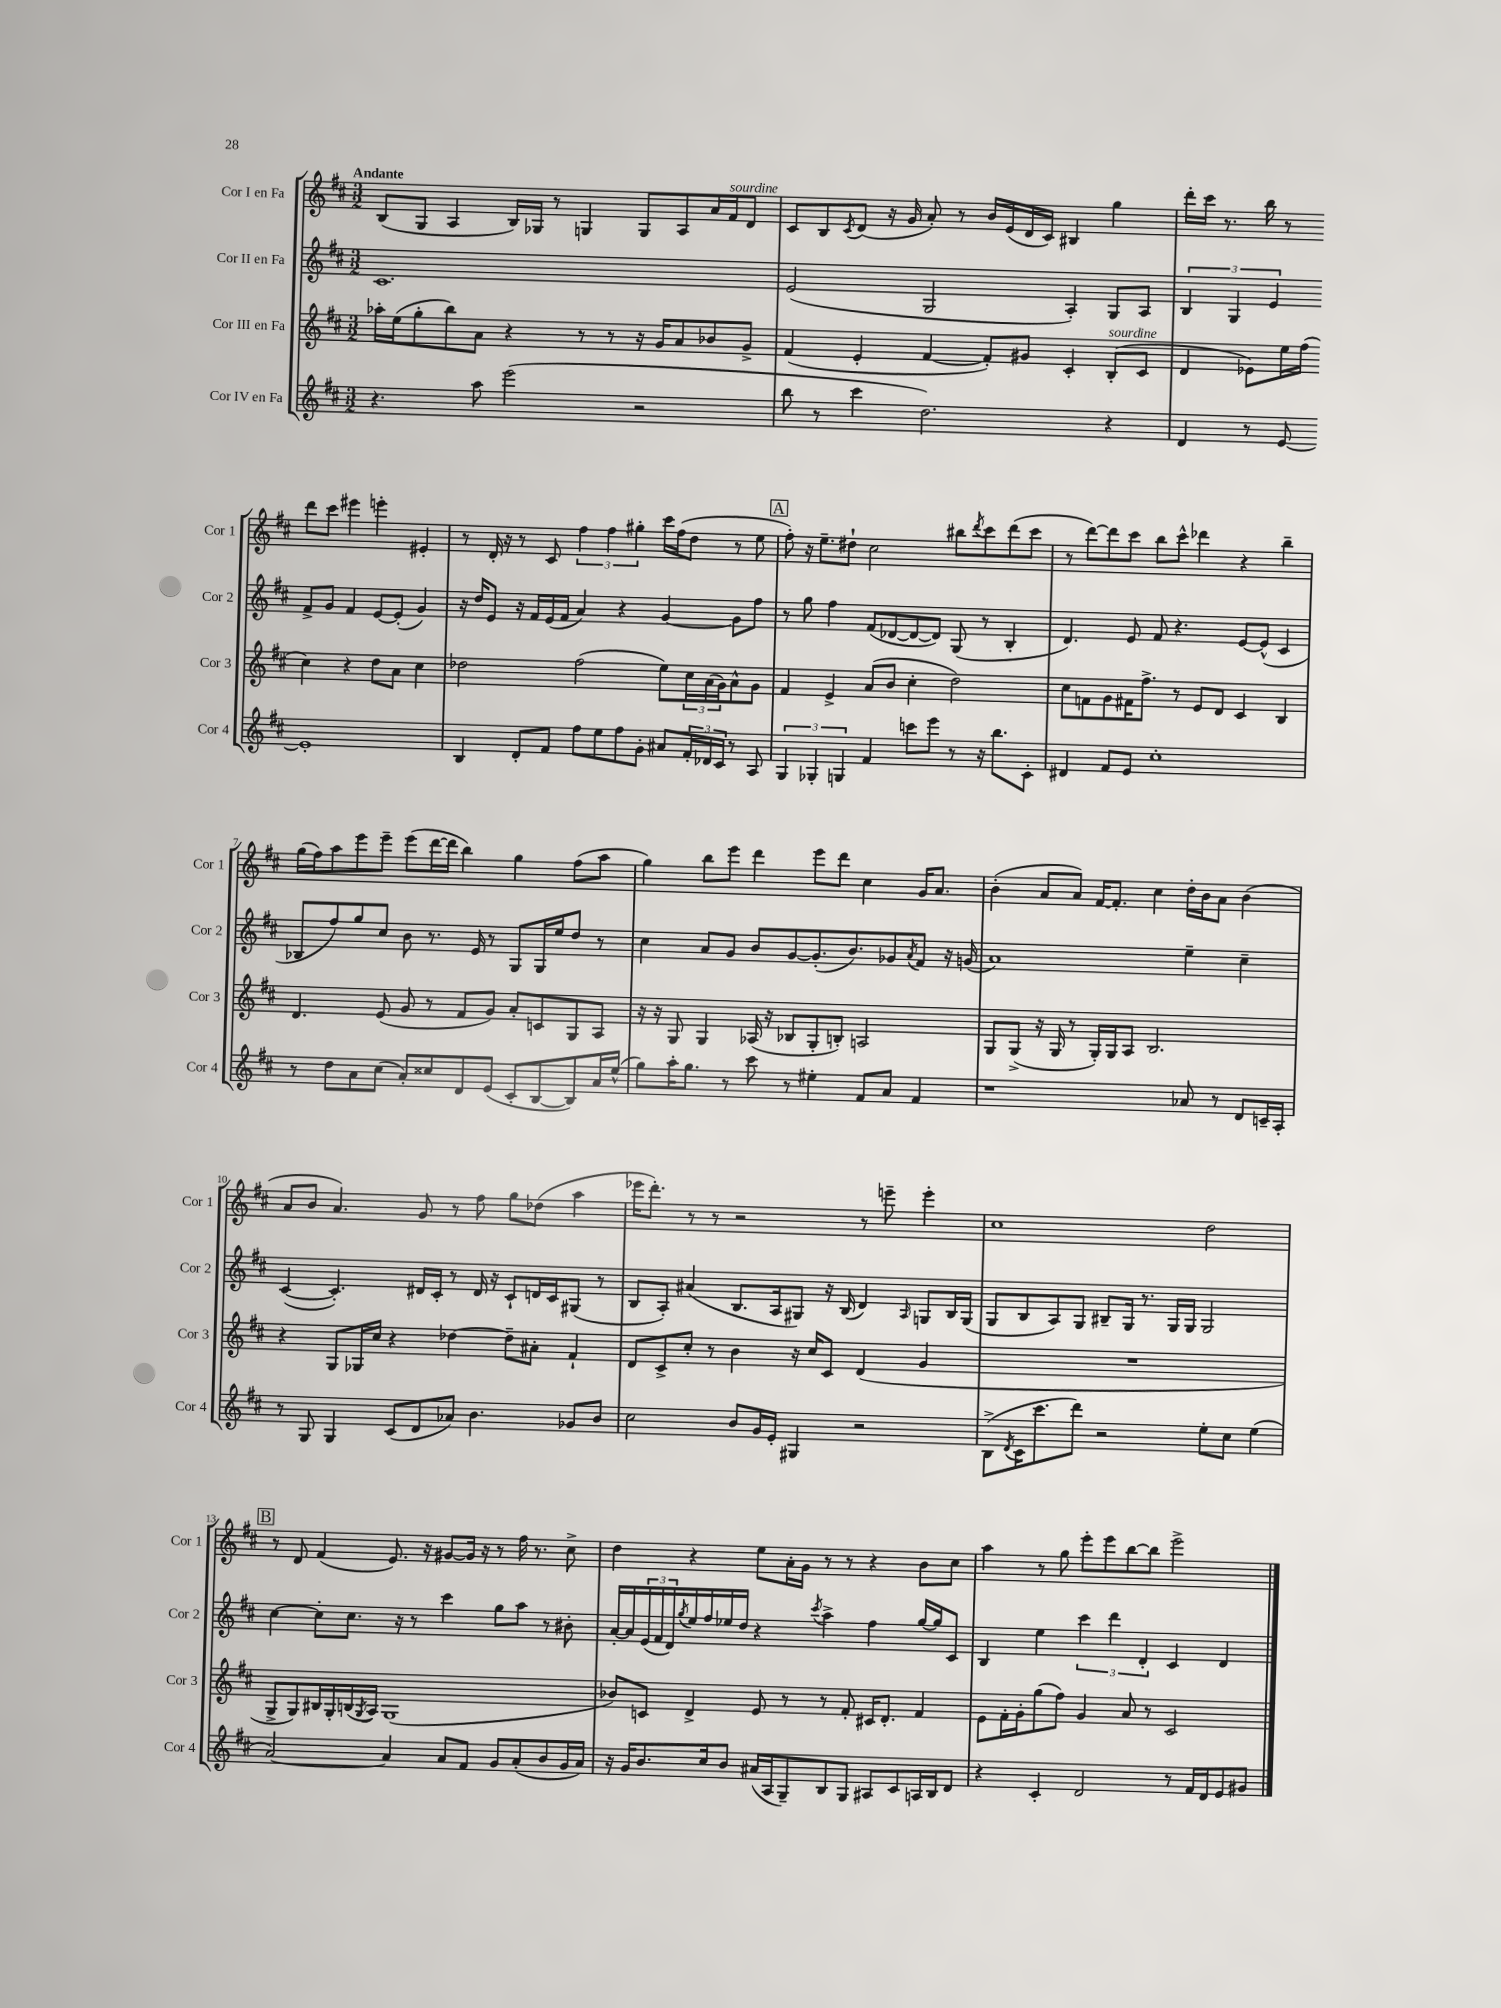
<<
\new StaffGroup <<
\new Staff = "s0" \with { instrumentName = "Cor I en Fa" shortInstrumentName = "Cor 1" } {
    \clef treble \key d \major \numericTimeSignature \time 3/2 \tempo "Andante"
    b8( g8 a4 b16) ges16 r8 g4 g8 a8 a'16 fis'16^\markup { \italic "sourdine" } d'8 |
    cis'8 b8 \acciaccatura { cis'8 } d'8( r16 g'16 a'8-.) r8 b'16 e'16( d'16 cis'16) bis4 g''4 |
    d'''16-. cis'''16 r8. b''16 r8 d'''8 cis'''8 eis'''4 e'''4-. eis'4-. |
    r8 d'16-. r16 r8 cis'8 \tuplet 3/2 { fis''4 fis''4 gis''4-. } cis'''16 fis''16( d''8 r8 e''8 |
    \mark \markup { \box "A" } fis''8-.) r16 e''8.-- dis''8-! cis''2 bis''8 \acciaccatura { d'''8 } cis'''8 d'''8( cis'''8 |
    r8 d'''8~) d'''8 cis'''8 b''8 cis'''8-^ des'''4 r4 b''4-- |
    g''16( fis''16) a''8 e'''8 e'''8-- e'''8( d'''16~ d'''16 b''4) g''4 fis''8( a''8 |
    g''4) b''8 e'''8 d'''4 e'''8 d'''8 cis''4 g'16 a'8. |
    b'4-.( a'8 a'8) fis'16~ fis'8.-. cis''4 d''16-. b'16 a'8 b'4( |
    a'8 b'8 a'4.) g'8 r8 fis''8 g''8 des''8( a''4 |
    ees'''16 d'''8.-.) r8 r8 r2 r8 e'''8-- e'''4-. |
    cis''1 d''2 |
    \mark \markup { \box "B" } r8 d'8 fis'4( e'8.) r16 gis'8~ gis'16 r16 r8 fis''16 r8. cis''8-> |
    d''4 r4 e''8 a'16-. g'16 r8 r8 r4 b'8 cis''8 |
    a''4 r8 g''8 e'''8-. e'''8 b''8~ b''8 e'''2-> \bar "|." |
}
\new Staff = "s1" \with { instrumentName = "Cor II en Fa" shortInstrumentName = "Cor 2" } {
    \clef treble \key d \major \numericTimeSignature \time 3/2
    cis'1. |
    e'2( g2 a4-.) g8 a8 |
    \tuplet 3/2 { b4 g4 e'4 } fis'8-> g'8 fis'4 e'8~ e'8-.( g'4) |
    r16 d''16 e'8 r16 fis'16 e'16( fis'16 a'4) r4 g'4~ g'8 fis''8 |
    \mark \markup { \box "A" } r8 g''8 fis''4 fis'8( des'8~ des'8~ des'8) g8( r8 b4-. |
    d'4.) e'8 fis'8 r4. e'8~ e'8-^( cis'4 |
    bes8 fis''8) g''8 cis''8 b'8 r8. e'16 r8 g8 g16 e''16 d''8 r8 |
    cis''4 a'8 g'8 b'8 g'8~ g'8.-.( b'8.) ges'8 \acciaccatura { a'8 } fis'8 r16 g'16( |
    a'1) e''4-- cis''4-- |
    cis'4~( cis'4.-.) dis'16 cis'16-. r8 dis'16 r16 cis'8-! d'16 cis'16 gis8( r8 |
    b8 a8-.) ais'4( b8. a16 gis8) r16 b16( d'4) \grace { a16 } g8 b16 g16( |
    g8 b8 a8) g8 bis8-- g16 r8. g16 g16 g2 |
    \mark \markup { \box "B" } cis''4~ cis''8-. cis''8. r16 r8 cis'''4 g''8 a''8 r8 bis'8-. |
    a'16~-. a'16 \tuplet 3/2 { e'16( fis'16 d'16) } \acciaccatura { g''8 } e''16 fis''16 ees''16 d''16 r4 \acciaccatura { cis'''8 } a''4-> fis''4 g''16~ g''16 cis'8 |
    b4 e''4 \tuplet 3/2 { cis'''4 d'''4 d'4-. } cis'4 d'4 \bar "|." |
}
\new Staff = "s2" \with { instrumentName = "Cor III en Fa" shortInstrumentName = "Cor 3" } {
    \clef treble \key d \major \numericTimeSignature \time 3/2
    aes''16-. e''16( g''8-. b''8) a'8 r4 r8 r8 r16 g'16 a'8 bes'8 g'8-> |
    fis'4( e'4-. fis'4~ fis'8-.) gis'8 cis'4-. b8-.^\markup { \italic "sourdine" }( cis'8 |
    d'4 ees'8) e''16 fis''16( cis''4) r4 d''8 a'8 cis''4 |
    des''2 fis''2( e''8) \tuplet 3/2 { cis''16 a'16( g'16) } a'8-^ g'8 |
    \mark \markup { \box "A" } fis'4 e'4-> a'8( b'8 cis''4-. d''2) |
    cis''8 f'8 g'8 fis'16 fis''8.-> r8 e'8 d'8 cis'4 b4 |
    d'4. e'8( g'8 r8 fis'8 g'8) a'8-. c'8 g8 a8 |
    r16 r16 g8 g4 aes16( r16 bes8 g8-. b8-.) a2 |
    g8 g8->( r16 g16 r8 g16-.) g16 a8 b2. |
    r4 g8 ges16 cis''16 r4 des''4~ des''8-- ais'8-. fis'4-! |
    d'8 cis'8-> cis''8-. r8 b'4 r16 cis''16 cis'8 d'4( g'4 |
    R1. |
    \mark \markup { \box "B" } g8-> g8) bis16 g16-. b16( \acciaccatura { g8 } a16) g1( |
    bes'8) c'8 d'4-> e'8 r8 r8 fis'8-. cis'16 d'8.-. fis'4 |
    e'8 fis'16-. g'16-. g''8( fis''8) g'4 a'8 r8 cis'2 \bar "|." |
}
\new Staff = "s3" \with { instrumentName = "Cor IV en Fa" shortInstrumentName = "Cor 4" } {
    \clef treble \key d \major \numericTimeSignature \time 3/2
    r4. a''8 e'''2( r2 |
    b''8 r8 cis'''4 d''2.) r4 |
    d'4 r8 e'8~ e'1-. |
    b4 d'8-. fis'8 fis''8 e''8 fis''8 g'8-. ais'8 \tuplet 3/2 { fis'16-. des'16 cis'16 } r8 a8 |
    \mark \markup { \box "A" } \tuplet 3/2 { g4 ges4-. g4 } fis'4 c'''8 e'''8 r8 r16 b''8. cis'8-. |
    dis'4 fis'8 e'8 cis''1-. |
    r8 d''8 a'8 cis''8( a'8-.) cisis''8 d'8 e'8( cis'8-. b8~ b8) a'16 e''16-^( |
    g''8) a''16-. g''8. r8 cis'''8 r8 eis''4-. fis'8 a'8 fis'4 |
    r1 aes'8 r8 d'8 c'16-- a16-. |
    r8 g8 g4 cis'8( d'8 aes'8) b'4. ges'8 b'8 |
    cis''2 b'8 g'16 e'16-. gis4 r2 |
    b8->( \acciaccatura { d'8 } cis'16 cis'''8. d'''8) r2 e''8-. cis''8 e''4( |
    \mark \markup { \box "B" } a'2~) a'4 a'8 fis'8 g'8 a'8-.( b'8 g'16 a'16) |
    r16 g'16 b'8. cis''16 b'8 ais'16( a16 g8--) b8 g8 ais8 cis'8 a16 b16 d'8 |
    r4 cis'4-. d'2 r8 fis'16 d'16 e'8 gis'8 \bar "|." |
}
>>
>>
